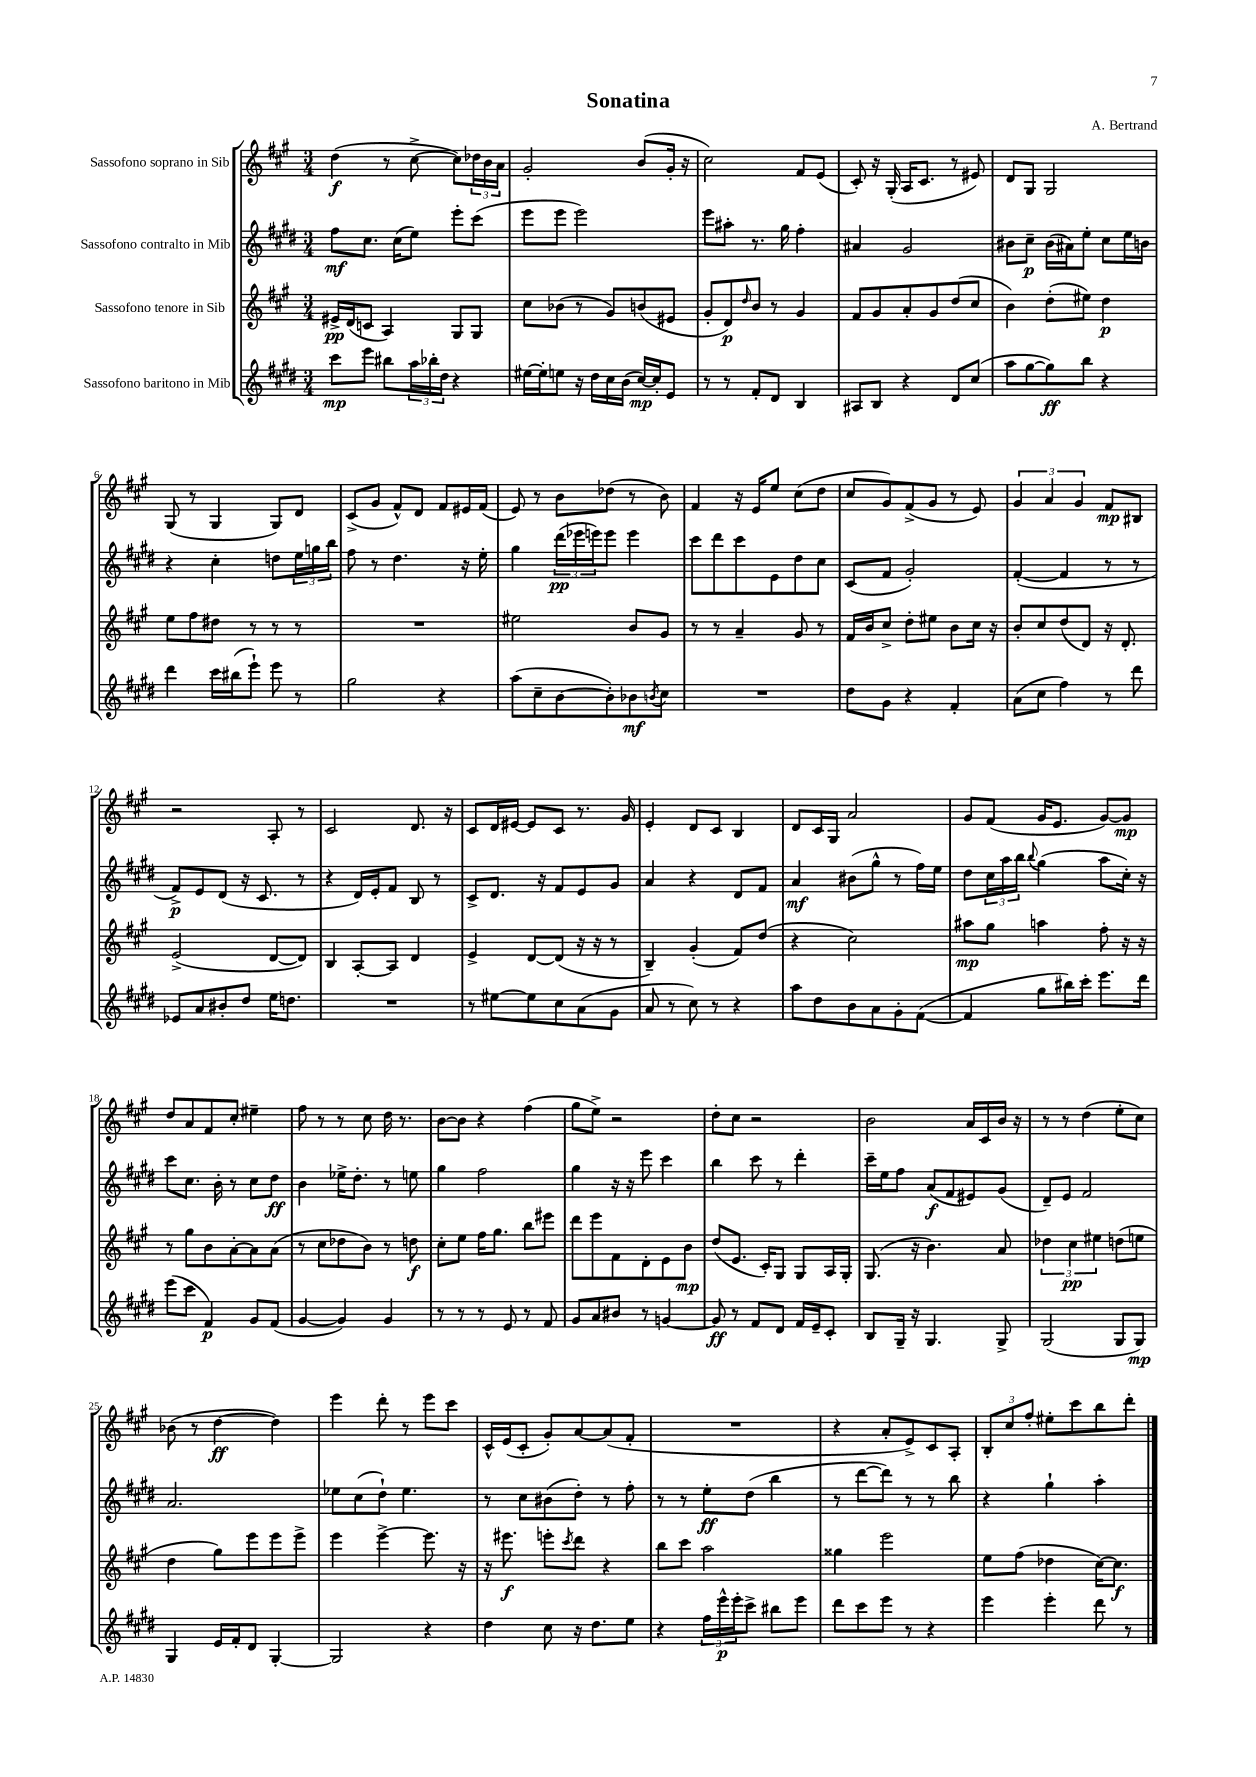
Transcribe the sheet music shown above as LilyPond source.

\header { title = "Sonatina" composer = "A. Bertrand" }
<<
\new StaffGroup <<
\new Staff = "s0" \with { instrumentName = "Sassofono soprano in Sib" } {
    \clef treble \key a \major \numericTimeSignature \time 3/4
    d''4\f( r8 cis''8~-> cis''8) \tuplet 3/2 { des''16 b'16 a'16 } |
    gis'2-. b'8( gis'16-. r16 |
    cis''2) fis'8 e'8( |
    cis'8-.) r16 gis16-.( a16 cis'8. r8 eis'8) |
    d'8 gis8 gis2 |
    gis8( r8 gis4 gis8) d'8 |
    cis'8->( gis'8 fis'8-^) d'8 fis'8 eis'16 fis'16( |
    e'8) r8 b'8 des''8( r8 b'8) |
    fis'4 r16 e'16 e''8 cis''8( d''8 |
    cis''8 gis'8) fis'8->( gis'8 r8 e'8) |
    \tuplet 3/2 { gis'4 a'4 gis'4 } fis'8\mp bis8 |
    r2 a8-. r8 |
    cis'2 d'8. r16 |
    cis'8 d'16 eis'16~ eis'8 cis'8 r8. gis'16 |
    e'4-. d'8 cis'8 b4 |
    d'8 cis'16 gis16 a'2 |
    gis'8 fis'8( gis'16 e'8. gis'8~) gis'8\mp |
    d''8 a'8 fis'8 cis''8-. eis''4-- |
    fis''8 r8 r8 cis''8 d''16 r8. |
    b'8~ b'8 r4 fis''4( |
    gis''8 e''8->) r2 |
    d''8-. cis''8 r2 |
    b'2 a'16 cis'16 b'16 r16 |
    r8 r8 d''4( e''8-. cis''8) |
    bes'8( r8 d''4~\ff d''4) |
    e'''4 d'''8-. r8 e'''8 cis'''8 |
    cis'16-^ e'16( cis'8-. gis'8-.) a'8~ a'8( fis'8-. |
    R2. |
    r4 a'8-. e'8->) cis'8 a8-. |
    \tuplet 3/2 { b8-. cis''8 fis''8-. } eis''8-. cis'''8 b''8 d'''8-. \bar "|." |
}
\new Staff = "s1" \with { instrumentName = "Sassofono contralto in Mib" } {
    \clef treble \key e \major \numericTimeSignature \time 3/4
    fis''8\mf cis''8. cis''16( e''8) e'''8-. cis'''8( |
    e'''8 e'''8 e'''2) |
    e'''8 ais''8-. r8. gis''16 fis''4-. |
    ais'4 gis'2 |
    bis'8 cis''8--\p bis'16( ais'16) e''8-. cis''8 e''16 b'16 |
    r4 cis''4-. d''8 \tuplet 3/2 { e''16 g''16 b''16 } |
    fis''8 r8 dis''4. r16 e''16-. |
    gis''4 \tuplet 3/2 { dis'''16\pp( ees'''16 e'''16) } e'''8 e'''4 |
    cis'''8 dis'''8 cis'''8 e'8 dis''8 cis''8 |
    cis'8( fis'8 gis'2-.) |
    fis'4~-.( fis'4 r8 r8 |
    fis'8->\p) e'8 dis'8( r16 cis'8. r8 |
    r4 dis'16) e'16-. fis'8 b8 r8 |
    cis'8-> dis'8. r16 fis'8 e'8 gis'8 |
    a'4 r4 dis'8 fis'8 |
    a'4\mf bis'8( gis''8-^ r8 fis''16) e''16 |
    dis''8 \tuplet 3/2 { cis''16 a''16 b''16 } \appoggiatura { b''8 } gis''4( a''8 cis''16-.) r16 |
    cis'''8 cis''8. b'16-. r8 cis''8 dis''8\ff |
    b'4 ees''16-> dis''8.-. r8 e''8 |
    gis''4 fis''2 |
    gis''4 r16 r16 e'''8 cis'''4 |
    b''4 cis'''8 r8 dis'''4-. |
    cis'''16-- e''16 fis''8 a'8\f( fis'8 eis'8) gis'8( |
    dis'8--) e'8 fis'2 |
    a'2. |
    ees''8 cis''8( dis''8-!) ees''4. |
    r8 cis''8 bis'8( dis''8-.) r8 fis''8-. |
    r8 r8 e''8-.\ff dis''8( b''4 |
    r8 dis'''8~ dis'''8) r8 r8 b''8 |
    r4 gis''4-! a''4-. \bar "|." |
}
\new Staff = "s2" \with { instrumentName = "Sassofono tenore in Sib" } {
    \clef treble \key a \major \numericTimeSignature \time 3/4
    eis'16->\pp d'16( c'8 a4) gis8 gis8 |
    cis''8 bes'8( r8 gis'8) b'8( eis'8 |
    gis'8-. d'8\p) \grace { d''16 } b'8 r8 gis'4 |
    fis'8 gis'8 a'8-. gis'8 d''8( cis''8 |
    b'4) d''8-.( eis''8) d''4\p |
    e''8 fis''8 dis''8 r8 r8 r8 |
    R2. |
    eis''2 b'8 gis'8 |
    r8 r8 a'4-- gis'8 r8 |
    fis'16 b'16 cis''8-> d''8-. eis''8 b'8 cis''16 r16 |
    b'8-. cis''8 d''8( d'8) r16 d'8.-. |
    e'2->( d'8~ d'8) |
    b4 a8~-. a8 d'4 |
    e'4-> d'8~ d'8( r16 r16 r8 |
    b4--) gis'4-.( fis'8) d''8( |
    r4 cis''2) |
    ais''8\mp gis''8 a''4 fis''8-. r16 r16 |
    r8 gis''8 b'8 a'8~-. a'8 a'8( |
    r8 cis''8 des''8 b'8) r8 d''8\f |
    cis''8-. e''8 fis''16 gis''8. b''8 eis'''8 |
    d'''8 e'''8 fis'8 d'8-. e'8 b'8\mp |
    d''8( e'8. cis'16-.) gis8 gis8 a16 gis16-. |
    gis8.( r16 b'4.) a'8 |
    \tuplet 3/2 { des''4 cis''4\pp eis''4 } d''8( e''8 |
    d''4 gis''8) e'''8 e'''8 e'''8-> |
    e'''4 e'''4~-> e'''8. r16 |
    r16 eis'''8.\f e'''8-. \acciaccatura { cis'''8 } d'''8 r4 |
    b''8 cis'''8 a''2 |
    gisis''4 e'''2 |
    e''8 fis''8( des''4 cis''16~) cis''8.\f \bar "|." |
}
\new Staff = "s3" \with { instrumentName = "Sassofono baritono in Mib" } {
    \clef treble \key e \major \numericTimeSignature \time 3/4
    cis'''8\mp e'''8 bis''8 \tuplet 3/2 { a''16 bes''16-. dis''16 } r4 |
    eis''16~ eis''16-. e''8 r16 dis''16 cis''16 b'16( cis''16~\mp) cis''16-. e'8 |
    r8 r8 fis'8-. dis'8 b4 |
    ais8 b8 r4 dis'8 cis''8( |
    a''8 gis''8~ gis''8\ff) b''8 r4 |
    dis'''4 cis'''16 bis''16( e'''8-!) e'''8 r8 |
    gis''2 r4 |
    a''8( cis''8-- b'8~ b'8-.) bes'8\mf \acciaccatura { b'8 } cis''8 |
    R2. |
    dis''8 gis'8 r4 fis'4-. |
    a'8( cis''8 fis''4) r8 dis'''8 |
    ees'8 a'8 bis'8-. dis''8 e''16 d''8. |
    R2. |
    r8 eis''8~ eis''8 cis''8 a'8( gis'8 |
    a'8 r8 cis''8) r8 r4 |
    a''8 dis''8 b'8 a'8 gis'8-. fis'8~( |
    fis'4 gis''8 bis''16) cis'''16-. e'''8. dis'''16 |
    e'''8( cis'''8 fis'4\p) gis'8 fis'8( |
    gis'4~ gis'4) gis'4 |
    r8 r8 r8 e'8 r8 fis'8 |
    gis'8 a'8 bis'8 r8 g'4~ |
    g'8\ff r8 fis'8 dis'8 fis'16 e'16-- cis'8-. |
    b8 gis16-- r16 gis4. gis8-> |
    gis2( gis8 gis8\mp) |
    gis4 e'16 fis'16-. dis'8 gis4~-. |
    gis2 r4 |
    dis''4 cis''8 r16 dis''8. e''8 |
    r4 \tuplet 3/2 { fis''16 e'''16-^\p e'''16-. } cis'''8-> bis''8 e'''8 |
    dis'''8 cis'''8 e'''8 r8 r4 |
    e'''4 e'''4-. dis'''8 r8 \bar "|." |
}
>>
>>
